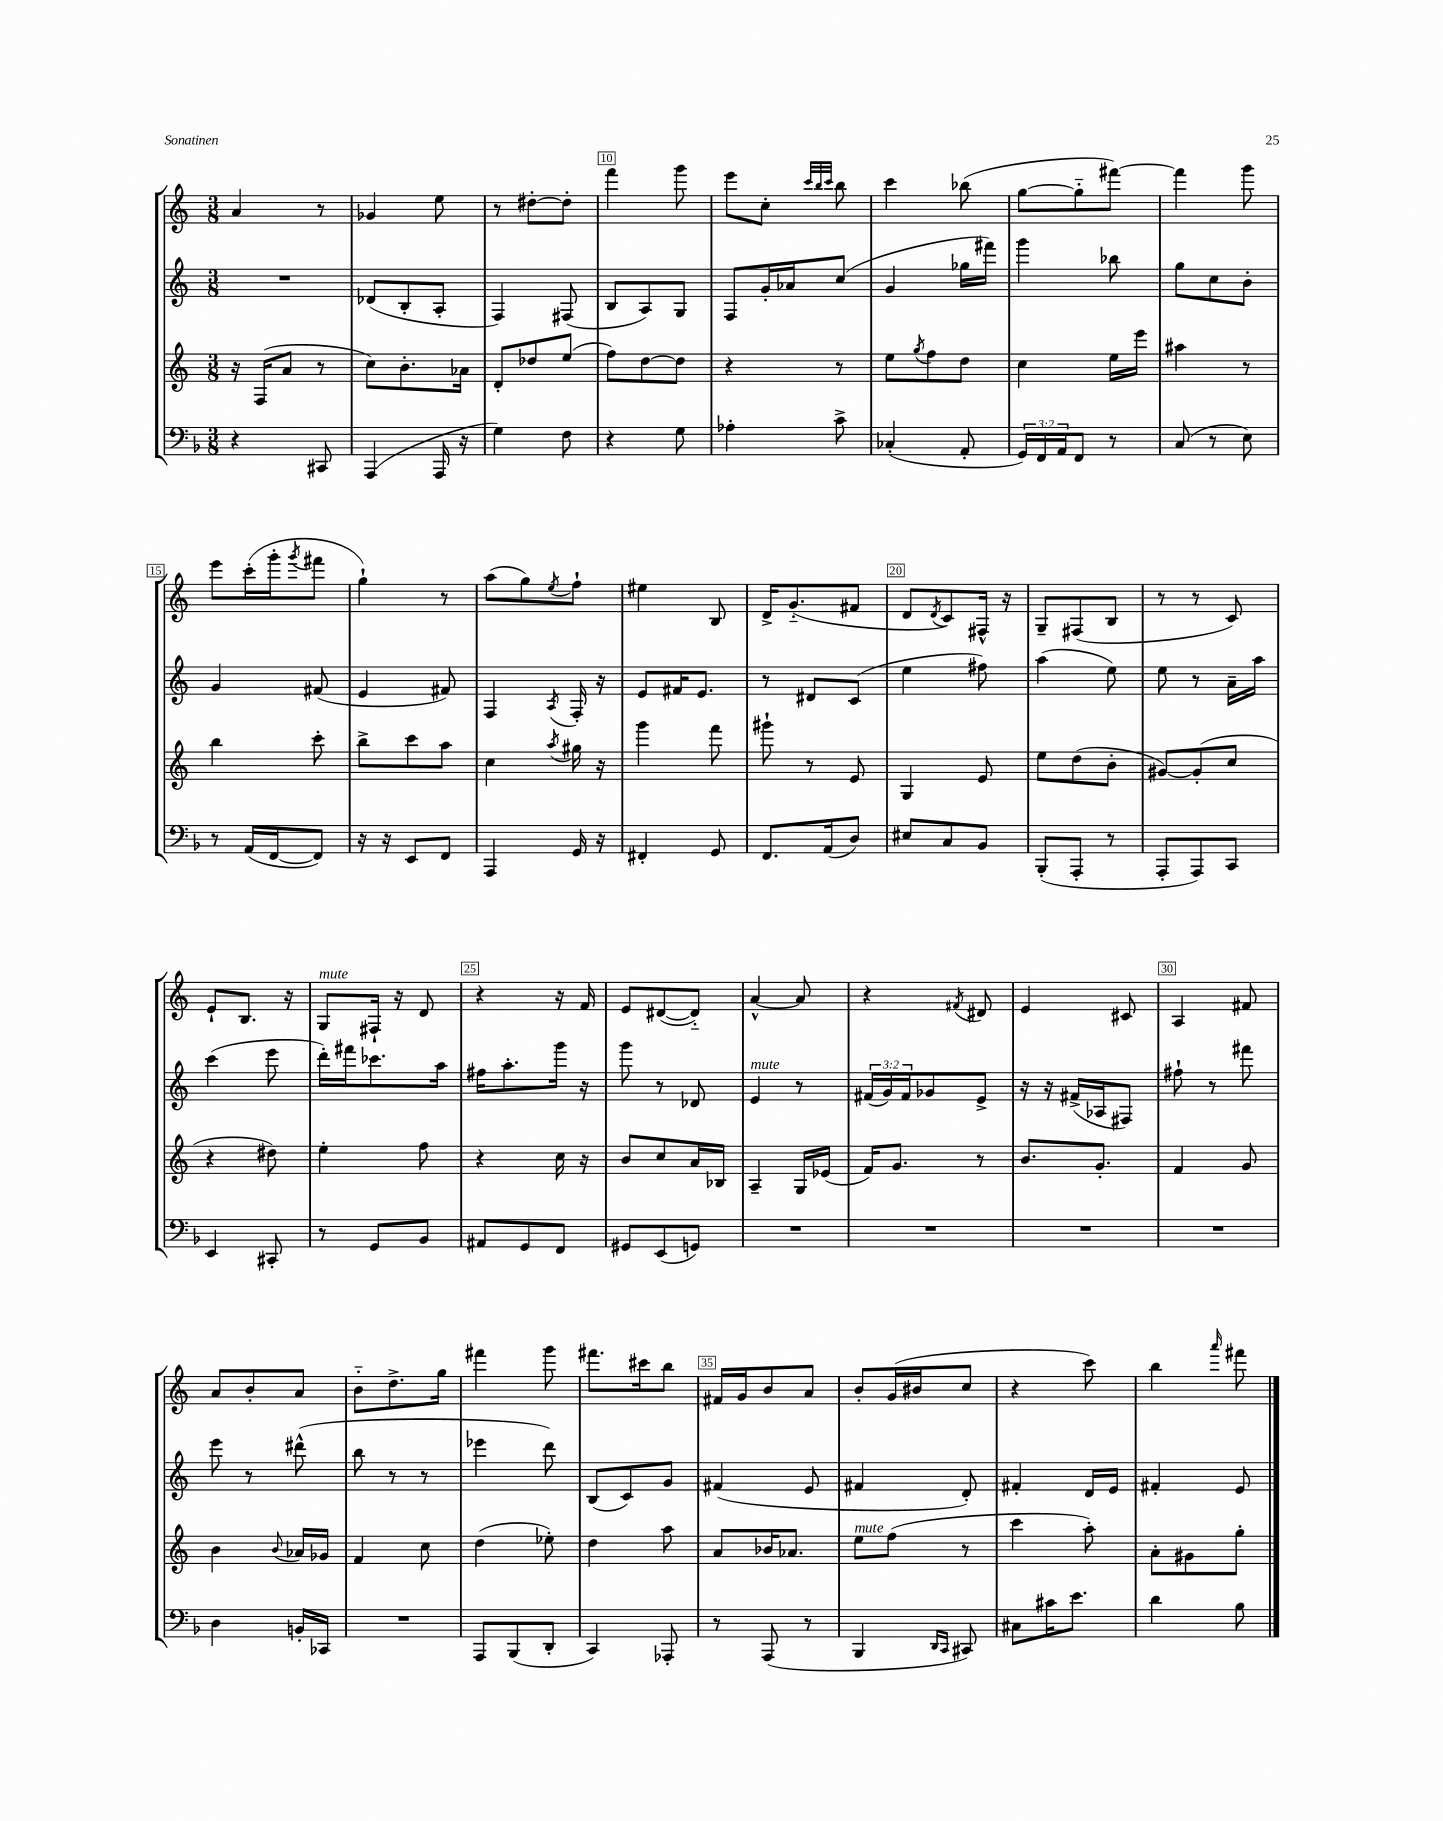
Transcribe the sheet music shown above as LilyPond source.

<<
\new StaffGroup <<
\new Staff = "s0" {
    \clef treble \key c \major \numericTimeSignature \time 3/8
    a'4 r8 |
    ges'4 e''8 |
    r8 dis''8~-. dis''8-. |
    f'''4 g'''8 |
    e'''8 c''8-. \grace { c'''32 b''32 c'''32 } b''8 |
    c'''4 bes''8( |
    g''8~ g''8-_ fis'''8~) |
    fis'''4 g'''8 |
    e'''8 c'''16-.( g'''16-. \acciaccatura { g'''8 } fis'''8 |
    g''4-!) r8 |
    a''8( g''8) \acciaccatura { e''8 } f''8-! |
    eis''4 b8 |
    d'16-> g'8.-_( fis'8 |
    d'8 \acciaccatura { d'8 } c'8) fis16-^ r16 |
    g8-- fis8( b8 |
    r8 r8 c'8) |
    e'8-! b8. r16 |
    g8^\markup { \italic "mute" } fis16-! r16 d'8 |
    r4 r16 f'16 |
    e'8 dis'8~( dis'8-_) |
    a'4~-^ a'8 |
    r4 \acciaccatura { fis'8 } dis'8 |
    e'4 cis'8 |
    a4 fis'8 |
    a'8 b'8-. a'8 |
    b'8-_ d''8.-> g''16 |
    fis'''4 g'''8 |
    fis'''8. cis'''16 b''8 |
    fis'16 g'16 b'8 a'8 |
    b'8-. g'16( bis'16 c''8 |
    r4 c'''8) |
    b''4 \grace { a'''16 } fis'''8 \bar "|." |
}
\new Staff = "s1" {
    \clef treble \key c \major \numericTimeSignature \time 3/8 \override Staff.TupletNumber.text = #tuplet-number::calc-fraction-text
    R4. |
    des'8( b8-. a8-. |
    f4) fis8( |
    b8 a8) g8 |
    f8 g'16-. aes'16 c''8( |
    g'4 ges''16 fis'''16) |
    g'''4 bes''8 |
    g''8 c''8 b'8-. |
    g'4 fis'8( |
    e'4 fis'8) |
    f4 \acciaccatura { a8 } f16-. r16 |
    e'8 fis'16 e'8. |
    r8 dis'8 c'8( |
    e''4 fis''8) |
    a''4( e''8) |
    e''8 r8 a'16-- a''16 |
    c'''4( e'''8 |
    d'''16-.) fis'''16 ces'''8. a''16 |
    fis''16 a''8.-. g'''16 r16 |
    g'''8 r8 des'8 |
    e'4^\markup { \italic "mute" } r8 |
    \tuplet 3/2 { fis'16( g'16) fis'16 } ges'8 e'8-> |
    r16 r16 fis'16->( aes16 fis8) |
    fis''8-! r8 fis'''8 |
    e'''8 r8 dis'''8-^( |
    b''8 r8 r8 |
    ees'''4 d'''8) |
    b8( c'8) g'8 |
    fis'4( e'8 |
    fis'4 d'8-.) |
    fis'4-. d'16 e'16 |
    fis'4-. e'8 \bar "|." |
}
\new Staff = "s2" {
    \clef treble \key c \major \numericTimeSignature \time 3/8
    r16 f16( a'8 r8 |
    c''8) b'8.-. aes'16 |
    d'8-. des''8 e''8( |
    f''8) d''8~ d''8 |
    r4 r8 |
    e''8 \acciaccatura { g''8 } f''8 d''8 |
    c''4 e''16 e'''16 |
    ais''4 r8 |
    b''4 c'''8-. |
    b''8-> c'''8 a''8 |
    c''4 \acciaccatura { a''8 } gis''16 r16 |
    g'''4 f'''8 |
    gis'''8-! r8 e'8 |
    g4 e'8 |
    e''8 d''8( b'8-. |
    gis'8~) gis'8-.( c''8 |
    r4 dis''8) |
    e''4-. f''8 |
    r4 c''16 r16 |
    b'8 c''8 a'16 bes16 |
    a4-- g16 ees'16( |
    f'16) g'8. r8 |
    b'8. g'8.-. |
    f'4 g'8 |
    b'4 \appoggiatura { b'8 } aes'16 ges'16 |
    f'4 c''8 |
    d''4( ees''8-.) |
    d''4 a''8 |
    a'8 bes'16 aes'8. |
    e''8^\markup { \italic "mute" } f''8( r8 |
    c'''4 a''8-.) |
    a'8-. gis'8 g''8-. \bar "|." |
}
\new Staff = "s3" {
    \clef bass \key f \major \numericTimeSignature \time 3/8 \override Staff.TupletNumber.text = #tuplet-number::calc-fraction-text
    r4 cis,8 |
    a,,4( a,,16 r16 |
    g4) f8 |
    r4 g8 |
    aes4-. c'8-> |
    ces4-.( a,8-. |
    \tuplet 3/2 { g,16) f,16 a,16 } f,8 r8 |
    c8( r8 e8) |
    r8 a,16( f,16~ f,8) |
    r16 r16 e,8 f,8 |
    a,,4 g,16 r16 |
    fis,4-. g,8 |
    f,8. a,16( d8) |
    eis8 c8 bes,8 |
    bes,,8-.( a,,8-. r8 |
    a,,8-. a,,8) c,8 |
    e,4 cis,8-. |
    r8 g,8 bes,8 |
    ais,8 g,8 f,8 |
    gis,8 e,8( g,8) |
    R4. |
    R4. |
    R4. |
    R4. |
    d4 b,16-. ces,16 |
    R4. |
    a,,8 bes,,8( d,8-. |
    c,4) aes,,8-. |
    r8 a,,8( r8 |
    bes,,4 \grace { d,16 c,16 } cis,8) |
    cis8 cis'16 e'8. |
    d'4 bes8 \bar "|." |
}
>>
>>
\layout { \context { \Score currentBarNumber = #7 \override BarNumber.break-visibility = ##(#f #t #t) barNumberVisibility = #(every-nth-bar-number-visible 5) \override BarNumber.stencil = #(make-stencil-boxer 0.1 0.3 ly:text-interface::print) } }
